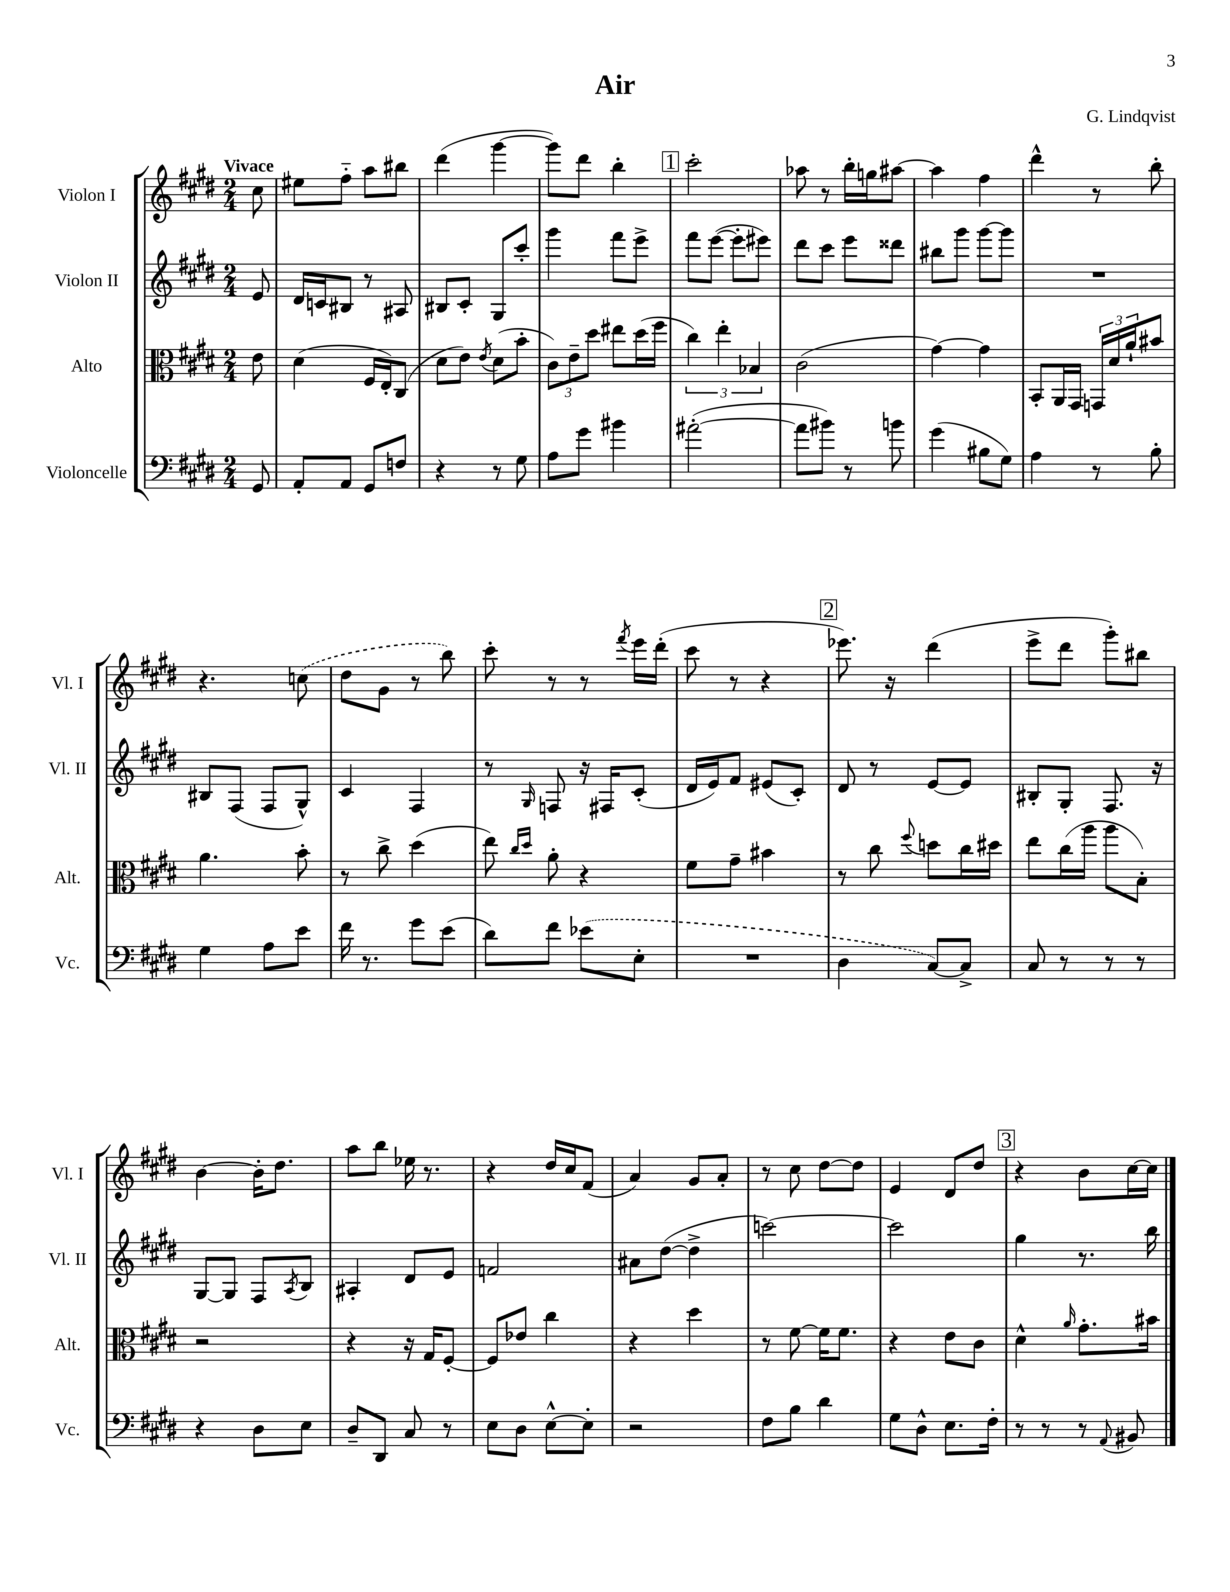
\header { title = "Air" composer = "G. Lindqvist" }
<<
\new StaffGroup <<
\new Staff = "s0" \with { instrumentName = "Violon I" shortInstrumentName = "Vl. I" } {
    \clef treble \key e \major \numericTimeSignature \time 2/4 \partial 8 \tempo "Vivace"
    cis''8 |
    eis''8 fis''8-_ a''8 bis''8 |
    dis'''4( gis'''4~ |
    gis'''8) dis'''8 b''4-. |
    \mark \markup { \box "1" } cis'''2-. |
    aes''8 r8 b''16-. g''16 ais''8~ |
    ais''4 fis''4 |
    dis'''4-^ r8 b''8-. |
    r4. \once \slurDashed c''8( |
    dis''8 gis'8 r8 b''8) |
    cis'''8-. r8 r8 \acciaccatura { fis'''8 } e'''16 dis'''16-.( |
    cis'''8 r8 r4 |
    \mark \markup { \box "2" } ees'''8.) r16 dis'''4( |
    e'''8-> dis'''8 gis'''8-.) bis''8 |
    b'4~ b'16-. dis''8. |
    a''8 b''8 ees''16 r8. |
    r4 dis''16 cis''16 fis'8( |
    a'4) gis'8 a'8-. |
    r8 cis''8 dis''8~ dis''8 |
    e'4 dis'8 dis''8 |
    \mark \markup { \box "3" } r4 b'8 cis''16~ cis''16 \bar "|." |
}
\new Staff = "s1" \with { instrumentName = "Violon II" shortInstrumentName = "Vl. II" } {
    \clef treble \key e \major \numericTimeSignature \time 2/4 \partial 8
    e'8 |
    dis'16 c'16 bis8 r8 ais8 |
    bis8 cis'8-. gis8 cis'''8-. |
    gis'''4 fis'''8 e'''8-> |
    \mark \markup { \box "1" } fis'''8 e'''8~( e'''8-. eis'''8) |
    dis'''8 cis'''8 e'''8 disis'''8 |
    bis''8 gis'''8 gis'''8~ gis'''8 |
    R2 |
    bis8 fis8( fis8 gis8-^) |
    cis'4 fis4 |
    r8 \grace { gis16 } f8 r16 fis16 cis'8-.( |
    dis'16 e'16) fis'8 eis'8( cis'8-.) |
    \mark \markup { \box "2" } dis'8 r8 e'8~ e'8 |
    bis8-. gis8-. fis8. r16 |
    gis8~ gis8 fis8 \acciaccatura { a8 } b8 |
    ais4-. dis'8 e'8 |
    f'2 |
    ais'8 dis''8~( dis''4-> |
    c'''2~) |
    c'''2 |
    \mark \markup { \box "3" } gis''4 r8. b''16 \bar "|." |
}
\new Staff = "s2" \with { instrumentName = "Alto" shortInstrumentName = "Alt." } {
    \clef alto \key e \major \numericTimeSignature \time 2/4 \partial 8
    e'8 |
    dis'4( fis16 e16-.) cis8( |
    dis'8 e'8) \acciaccatura { e'8 } dis'8( b'8-. |
    \tuplet 3/2 { cis'8) e'8-- dis''8 } eis''8 dis''16( fis''16 |
    \mark \markup { \box "1" } \tuplet 3/2 { cis''4) e''4-. bes4 } |
    cis'2( |
    gis'4~) gis'4 |
    b,8-. a,16 gis,16 \tuplet 3/2 { g,16 dis'16 a'16-! } bis'8 |
    a'4. b'8-. |
    r8 cis''8-> dis''4( |
    e''8) \grace { cis''16 dis''16 } a'8-. r4 |
    fis'8 gis'8-- bis'4 |
    \mark \markup { \box "2" } r8 cis''8 \appoggiatura { fis''8 } d''8 cis''16 dis''16 |
    e''8 cis''16( a''16 a''8 b8-.) |
    r2 |
    r4 r16 gis16 fis8~-. |
    fis8 ees'8 cis''4 |
    r4 dis''4 |
    r8 fis'8~ fis'16 fis'8. |
    r4 e'8 cis'8 |
    \mark \markup { \box "3" } dis'4-^ \grace { a'16 } gis'8.-. bis'16 \bar "|." |
}
\new Staff = "s3" \with { instrumentName = "Violoncelle" shortInstrumentName = "Vc." } {
    \clef bass \key e \major \numericTimeSignature \time 2/4 \partial 8
    gis,8 |
    a,8-. a,8 gis,8 f8 |
    r4 r8 gis8 |
    a8 gis'8 bis'4 |
    \mark \markup { \box "1" } ais'2~-.( |
    ais'8 bis'8) r8 b'8 |
    gis'4( bis8 gis8) |
    a4 r8 b8-. |
    gis4 a8 e'8 |
    fis'16 r8. gis'8 e'8( |
    dis'8) fis'8 \once \slurDashed ees'8( e8-. |
    R2 |
    \mark \markup { \box "2" } dis4 cis8~) cis8-> |
    cis8 r8 r8 r8 |
    r4 dis8 e8 |
    dis8-- dis,8 cis8 r8 |
    e8 dis8 e8~-^ e8-. |
    r2 |
    fis8 b8 dis'4 |
    gis8 dis8-^ e8. fis16-. |
    \mark \markup { \box "3" } r8 r8 r8 \appoggiatura { a,8 } bis,8 \bar "|." |
}
>>
>>
\layout { \context { \Score \remove "Bar_number_engraver" } }
